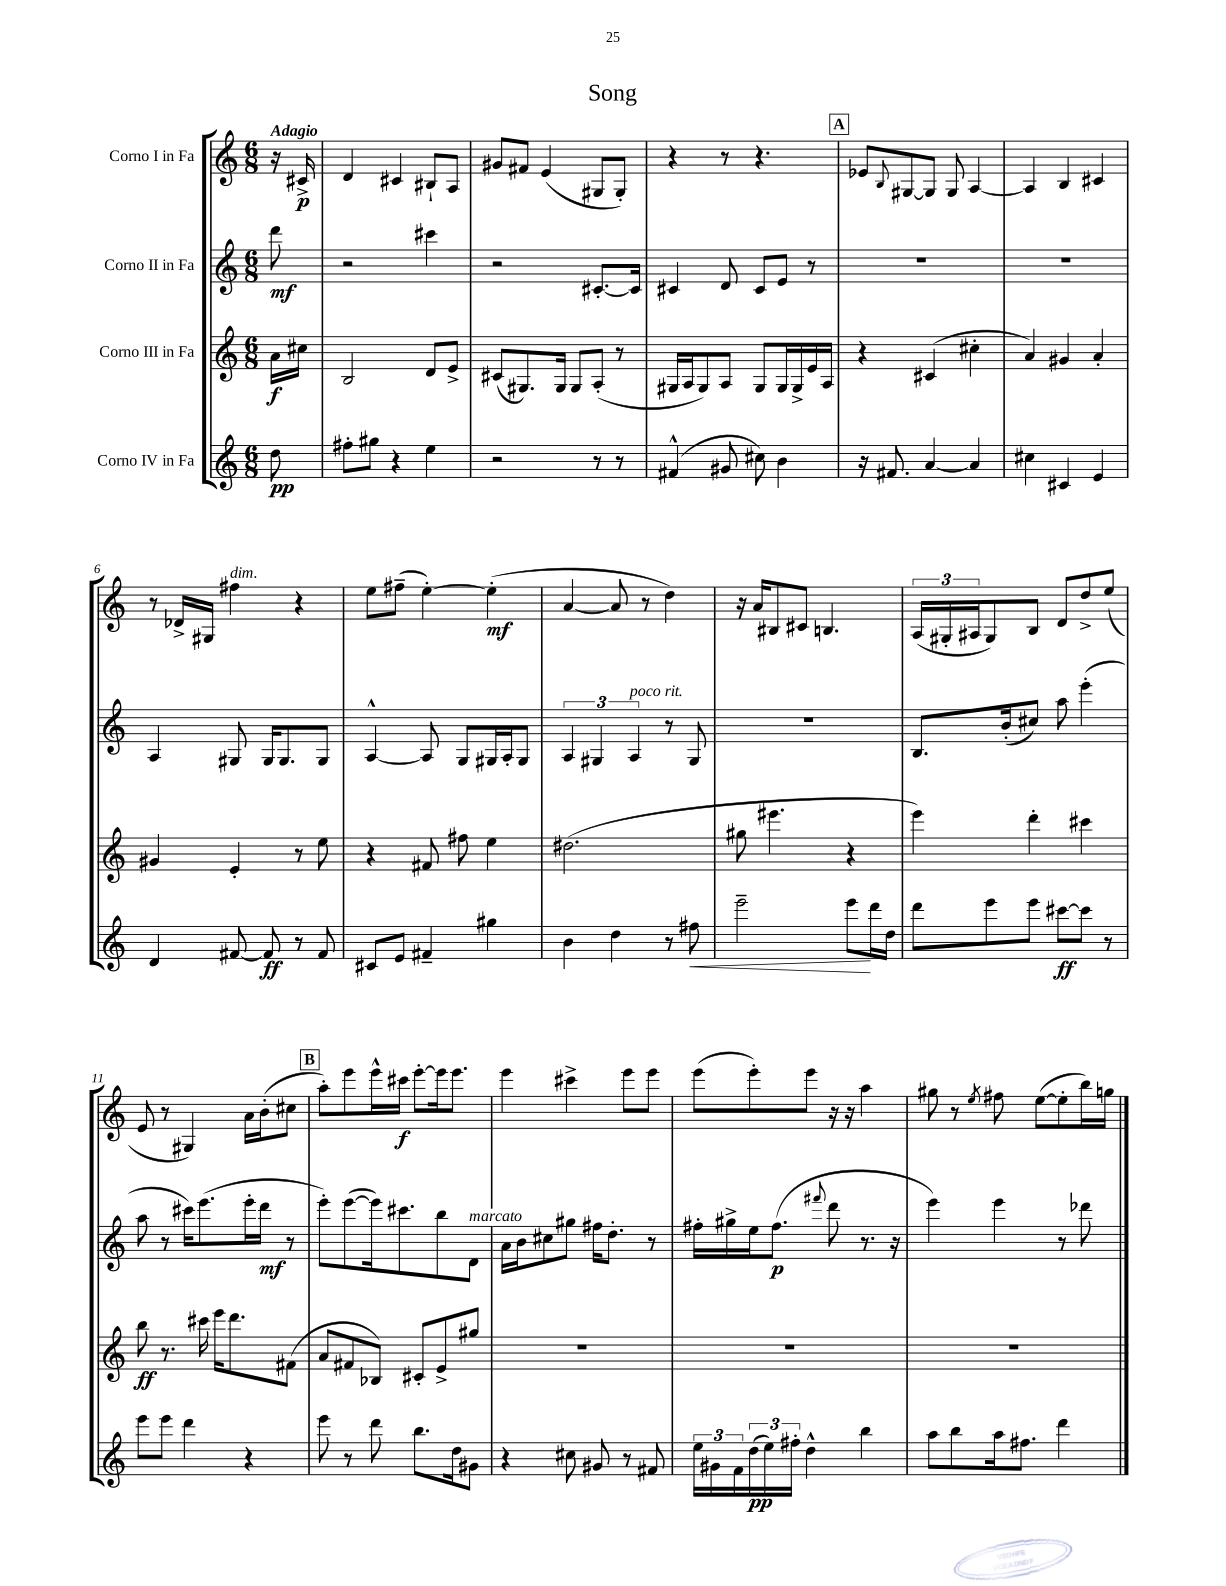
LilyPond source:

\header { title = "Song" }
<<
\new StaffGroup <<
\new Staff = "s0" \with { instrumentName = "Corno I in Fa" } {
    \clef treble \key c \major \numericTimeSignature \time 6/8 \partial 8 \tempo "Adagio"
    r16 cis'16->\p |
    d'4 cis'4 bis8-! a8 |
    gis'8 fis'8 e'4( gis8 gis8-.) |
    r4 r8 r4. |
    \mark \markup { \box "A" } ees'8 \appoggiatura { b8 } gis8~ gis8 gis8 a4~ |
    a4 b4 cis'4 |
    r8 des'16-> gis16 fis''4^\markup { \italic "dim." } r4 |
    e''8 fis''8--( e''4~-.) e''4-.\mf( |
    a'4~ a'8 r8 d''4) |
    r16 a'16 bis8 cis'8 b4. |
    \tuplet 3/2 { a16( gis16-. ais16 } gis8) b8 d'8 d''8-> e''8( |
    e'8 r8 gis4) a'16 b'16-.( cis''8 |
    \mark \markup { \box "B" } a''8-.) e'''8 e'''16-^ cis'''16\f e'''8~-. e'''16 e'''8. |
    e'''4 cis'''4-> e'''8 e'''8 |
    e'''8( e'''8-.) e'''8 r16 r16 a''4 |
    gis''8 r8 \acciaccatura { e''8 } fis''8 e''8~( e''8-. b''16) g''16 \bar "|." |
}
\new Staff = "s1" \with { instrumentName = "Corno II in Fa" } {
    \clef treble \key c \major \numericTimeSignature \time 6/8 \partial 8
    d'''8\mf |
    r2 cis'''4 |
    r2 cis'8.~-. cis'16 |
    cis'4 d'8 cis'8 e'8 r8 |
    \mark \markup { \box "A" } R2. |
    R2. |
    a4 gis8 gis16 gis8. gis8 |
    a4~-^ a8 g8 gis16 a16-. gis8 |
    \tuplet 3/2 { a4 gis4 a4^\markup { \italic "poco rit." } } r8 gis8 |
    R2. |
    b8. b'16-.( cis''8) a''8 e'''4-.( |
    a''8 r8 cis'''16) e'''8.( e'''16-. d'''16\mf r8 |
    \mark \markup { \box "B" } e'''8-.) e'''8~( e'''16) cis'''8. b''8 d'8^\markup { \italic "marcato" } |
    a'16 b'16 cis''8 gis''8 fis''16 d''8.-. r8 |
    fis''16-. gis''16-> e''16 fis''8.\p( \appoggiatura { fis'''8 } d'''8 r8. r16 |
    e'''4) e'''4 r8 des'''8 \bar "|." |
}
\new Staff = "s2" \with { instrumentName = "Corno III in Fa" } {
    \clef treble \key c \major \numericTimeSignature \time 6/8 \partial 8
    a'16\f cis''16 |
    b2 d'8 e'8-> |
    cis'8( gis8.) gis16 gis8 a8-.( r8 |
    gis16 a16 gis8) a8 gis8 gis16 gis16-> e'16 a16 |
    \mark \markup { \box "A" } r4 cis'4( cis''4-. |
    a'4) gis'4 a'4-. |
    gis'4 e'4-. r8 e''8 |
    r4 fis'8 fis''8 e''4 |
    dis''2.( |
    gis''8 eis'''4. r4 |
    e'''4) d'''4-. cis'''4 |
    b''8\ff r8. cis'''16 e'''16 d'''8. fis'8( |
    \mark \markup { \box "B" } a'8 fis'8 bes8) cis'8-. e'8-> gis''8 |
    R2. |
    R2. |
    R2. \bar "|." |
}
\new Staff = "s3" \with { instrumentName = "Corno IV in Fa" } {
    \clef treble \key c \major \numericTimeSignature \time 6/8 \partial 8
    d''8\pp |
    fis''8-. gis''8 r4 e''4 |
    r2 r8 r8 |
    fis'4-^( gis'8 cis''8) b'4 |
    \mark \markup { \box "A" } r16 fis'8. a'4~ a'4 |
    cis''4 cis'4 e'4 |
    d'4 fis'8~ fis'8\ff r8 fis'8 |
    cis'8 e'8 fis'4-- gis''4 |
    b'4 d''4 r8 fis''8\< |
    e'''2-- e'''8\! d'''16 d''16 |
    d'''8 e'''8 e'''8 cis'''8~\ff cis'''8 r8 |
    e'''8 e'''8 d'''4 r4 |
    \mark \markup { \box "B" } e'''8 r8 d'''8 b''8. d''16 gis'8 |
    r4 cis''8 gis'8 r8 fis'8 |
    \tuplet 3/2 { e''16 gis'16 f'16 } \tuplet 3/2 { d''16\pp( e''16) fis''16-. } d''4-^ b''4 |
    a''8 b''8 a''16 fis''8. d'''4 \bar "|." |
}
>>
>>
